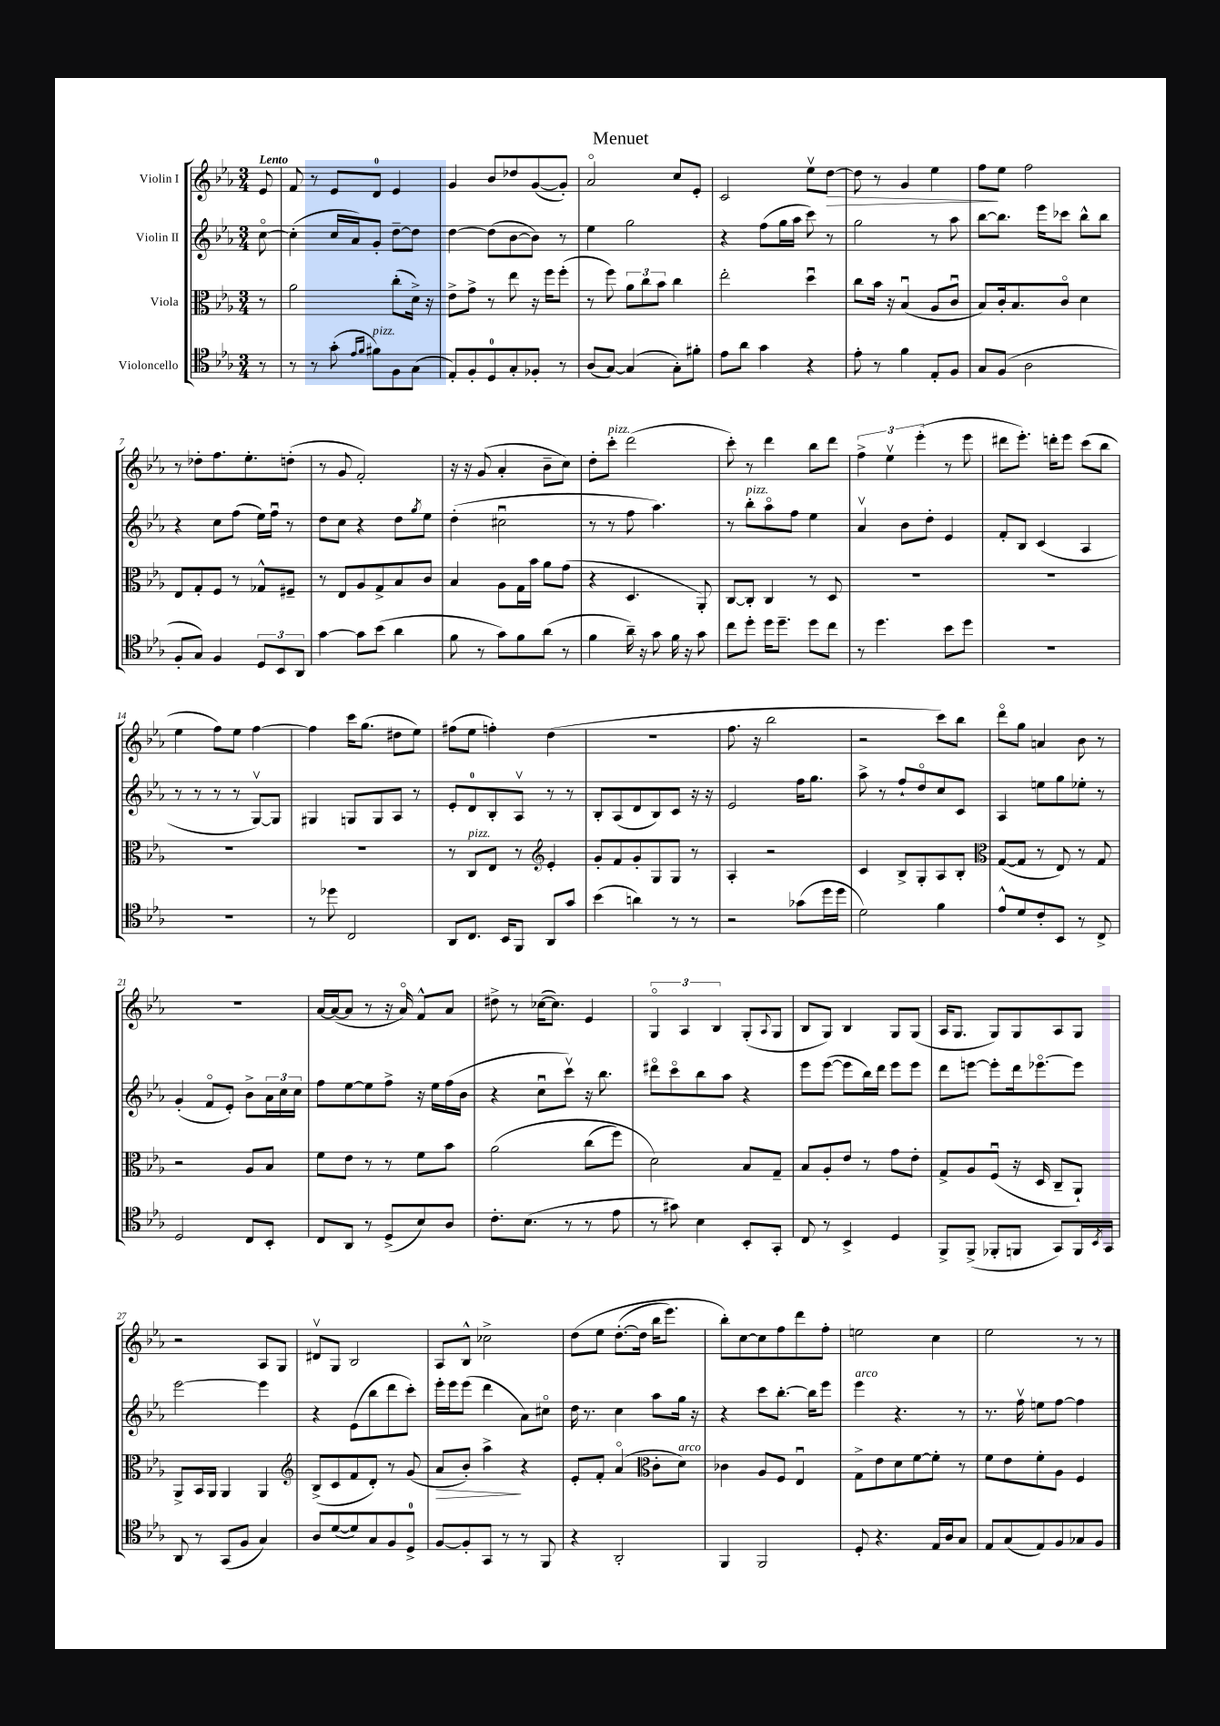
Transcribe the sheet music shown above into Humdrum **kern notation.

**kern	**kern	**kern	**kern
*staff4	*staff3	*staff2	*staff1
*clefC4	*clefC3	*clefG2	*clefG2
*k[b-e-a-]	*k[b-e-a-]	*k[b-e-a-]	*k[b-e-a-]
*M3/4	*M3/4	*M3/4	*M3/4
8r	8r	[8cco	8e-
=	=	=	=
8r	2a-	(4cc']	8f
8r	.	.	8r
(8g'	.	16cc	8e-
.	.	16a-)	.
16qqe-	.	.	.
16qqf	.	.	.
8f#)	.	8g'	8d
8F	(8cc'	[8dd~	4e-
(8G	16d^)	8dd]	.
.	16r	.	.
=	=	=	=
8E-')	8e-^	[4dd	4g
8F'	8g^	.	.
8D	8r	(8dd]	8b-
8G'	8ee-	[8b-	8dd-
8F-'	16r	8b-])	([8g
.	16ff	.	.
8r	(8ff'	8r	8g'])
=	=	=	=
(8A-	8r	4ee-	2a-o
[8G)	8ff)	.	.
(4G]	12a-	2gg	.
.	12cc	.	.
.	12b-	.	.
8G')	4cc	.	8cc
8f#'	.	.	8e-'
=	=	=	=
8e-	2ee-'	4r	2c
8a-	.	.	.
4g	.	(8ff	.
.	.	16gg	.
.	.	16aa-	.
4r	4ddu	8ccc)	8ee-v
.	.	8r	[8dd
=	=	=	=
8e-'	8cc	2gg	8dd]
8r	16b-	.	8r
.	16r	.	.
4f	(4B-u	.	4g
8E-'	8A-	8r	4ee-
8F	8cu	8aa-	.
=	=	=	=
8G	8B-)	[8bb-	8ff
(8F	16c'	8.bb-]	8ee-
.	8.B-	.	.
2A-	.	.	2ff
.	.	16eee-	.
.	8co	8ccc-	.
.	4d	8bb-^^	.
.	.	8bb-	.
=	=	=	=
8F'	8E-	4r	8r
8G)	8G'	.	8dd-'
4F	8F	8cc	8.ff
.	8r	(8ff	.
.	.	.	8.ee-'
12D	8G-^^	16ee-)	.
.	.	16ffu	.
12BB-	.	.	.
.	8F#~	8r	(8dd'
12AA-	.	.	.
=	=	=	=
[4g	8r	8dd	8r
.	8E-	8cc	8g
8g]	8A-	4r	2f')
(8b-	8G^	.	.
4a-	8B-	8dd	.
.	.	8qgg	.
.	8c	8ee-	.
=	=	=	=
8f	4B-	(4dd'	16r
.	.	.	16r
8r	.	.	(8g
8g)	8A-	2cc#u	4a-'
8f	16G	.	.
.	16b-	.	.
(8a-	8a-	.	8b-~
8r	(8g	.	8cc)
=	=	=	=
4f	4r	8r	8dd'
.	.	8r	8ccc'
16a-~)	4.D	8ff	(2ddd
16r	.	.	.
8g	.	4.aa-)	.
16f	.	.	.
16r	.	.	.
8g	8AA-')	.	.
=	=	=	=
8cc	[8C	8r	8ccc')
8dd'	8C']	8bb-'	8r
16dd	4C	8aa-o	4ddd
8.dd~	.	.	.
.	.	8ff	.
8dd	8r	4ee-	8bb-
8cc	8D	.	8ddd
=	=	=	=
8r	2.r	4a-v	6ff^
4.dd	.	.	.
.	.	.	6ee-v
.	.	8b-	.
.	.	.	(6eee-'
.	.	8dd'	.
8b-	.	4e-	8r
8dd	.	.	8eee-
=	=	=	=
2.r	2.r	8f'	8ddd#
.	.	8B-	8.eee-')
.	.	(4c	.
.	.	.	16ddd'
.	.	.	8eee-
.	.	4A-	(8ccc
.	.	.	8bb-
=	=	=	=
2.r	2.r	8r	4ee-
.	.	8r	.
.	.	8r	8ff)
.	.	8r	8ee-
.	.	[8Gv)	[4ff
.	.	8G]	.
=	=	=	=
8r	2.r	4G#	4ff]
8dd-	.	.	.
2C	.	8G	16ccc
.	.	.	(8.gg
.	.	8G	.
.	.	8A-	8dd#
.	.	8r	8ee-)
=	=	=	=
8AA-	8r	8e-'	(8ff#
8.C	8C	8d	8ee-
.	8E-	8B-'	4ff')
16BB-	.	.	.
8FF	8r	8A-v	.
*	*clefG2	*	*
8AA-	4e-'	8r	(4dd
8g	.	8r	.
=	=	=	=
(4b-	8g'	8B-'	2.r
.	8f	(8A-	.
4a)	8g'	8d	.
.	8G	8B-)	.
8r	8G	8c	.
8r	8r	16r	.
.	.	16r	.
=	=	=	=
2r	4A-'	2e-	8.ff
.	.	.	16r
.	2r	.	2bb-
(8g-	.	16ff	.
.	.	8.gg	.
16dd	.	.	.
16dd	.	.	.
=	=	=	=
2d)	4c	8aa-^	2r
.	.	8r	.
.	8B-^	8ff`	.
.	8G'	8ddo	.
4f	8A-	8cc	8ccc)
.	8B-'	8c	8bb-
=	=	=	=
*	*clefC3	*	*
8e-^^	([8G	4A-	8dddo
8d	8G]	.	8gg
8c'	8r	8ee	4a
8BB-	8E-)	8gg	.
8r	8r	8ee-'	8b-
8C^	8G	8r	8r
=	=	=	=
2D	2r	(4g'	2.r
.	.	8fo	.
.	.	8e-')	.
8C	8A-	8b-^	.
8BB-'	8B-	24a-	.
.	.	24cc	.
.	.	24cc	.
=	=	=	=
8C	8f	8ff	[16a-
.	.	.	(16a-_
8AA-	8e-	[8ee-	8a-]
8r	8r	8ee-]	8r
(8D^	8r	8ff^	16r
.	.	.	16a-o)
8B-)	8f	16r	8f^^
.	.	16ee-	.
8A-	8b-	(16ff	8a-
.	.	16b-	.
=	=	=	=
8.c'	&(2a-	4r	8dd#^
.	.	.	8r
(8.B-	.	.	.
.	.	8ccu	([16cc-
.	.	.	8.cc-])
8r	.	8cccv)	.
8r	(8cc	16r	4e-
.	.	8.bb-	.
8e-	8ff)	.	.
=	=	=	=
8r	2d&)	8ddd#o	6Go
8g#)	.	8ccco	.
.	.	.	6A-
4B-	.	8bb-	.
.	.	.	6B-
.	.	8aa-	.
8BB-'	8B-	4r	(8G'
.	.	.	8qqA-
8GG'	8G~	.	8G
=	=	=	=
8C	8B-	8eee-	8B-
8r	8A-'	([8eee-	8G)
4BB-^	8e-	8eee-]	4B-
.	8r	16bb-)	.
.	.	16ddd	.
4D	8g	8eee-	8G
.	8e-'	8eee-	(8G
=	=	=	=
8FF^	8G^	8ddd	16A-
.	.	.	8.G
(8FF^	8A-	[8eee	.
8FF-'	(8Fu	8eee']	8G)
8FF	16r	16ddd	8G
.	16D	[8.eee-o	.
8GG)	8C~	.	8A-
16FF	8AA-`)	8eee-]	8G
8qBB-	.	.	.
16GG	.	.	.
=	=	=	=
8AA-	8AA-^	[2eee-	2r
8r	16BB-	.	.
.	16AA-	.	.
(8GG	4AA-	.	.
8F	.	.	.
4G)	4AA-	4eee-]	8A-
.	.	.	8G
=	=	=	=
*	*clefG2	*	*
8A-	(8B-^	4r	8d#v
([8d	8c	.	8G
8d])	8f	(8e-	2B-
8G	8d')	8bb-	.
8F	8r	8ddd	.
8D^	(8g	8ccc')	.
=	=	=	=
[8F	8a-	16eee-'	8A-
.	.	16eee-	.
8F']	8b-')	(8eee-	8B-^^
8GG	4aa-^	4ddd	2cc-^
8r	.	.	.
8r	4r	8a-)	.
8FF	.	8cc#o	.
=	=	=	=
4r	8e-'	16dd	&(8dd
.	.	8.r	.
.	8f'	.	8ee-
2AA-'	(4a-o	4cc	([8.dd'
.	.	.	16dd]
*	*clefC3	*	*
.	8c'	8aa-	16bb-
.	.	.	8.eee-)
.	8d)	16gg	.
.	.	16r	.
=	=	=	=
4FF	4c-	4r	8bb-'&)
.	.	.	[8cc
2FF	8A-	8ccc	8cc]
.	8F	[8.bb-'	8ff
.	4E-u	.	8ddd
.	.	16bb-]	.
.	.	8eee-	8ff'
=	=	=	=
8D'	8G^	4eee-	2ee
4.r	8e-	.	.
.	8d	4.r	.
.	[8f	.	.
16E-	8f']	.	4cc
16A-	.	.	.
8G	8r	8r	.
=	=	=	=
8E-	8f	8.r	2ee-
(8G	8e-	.	.
.	.	16ffv	.
8E-)	8f'	8ee	.
8F	8A-	[8ff	.
8G-	4F	4ff]	8r
8F	.	.	8r
==	==	==	==
*-	*-	*-	*-
